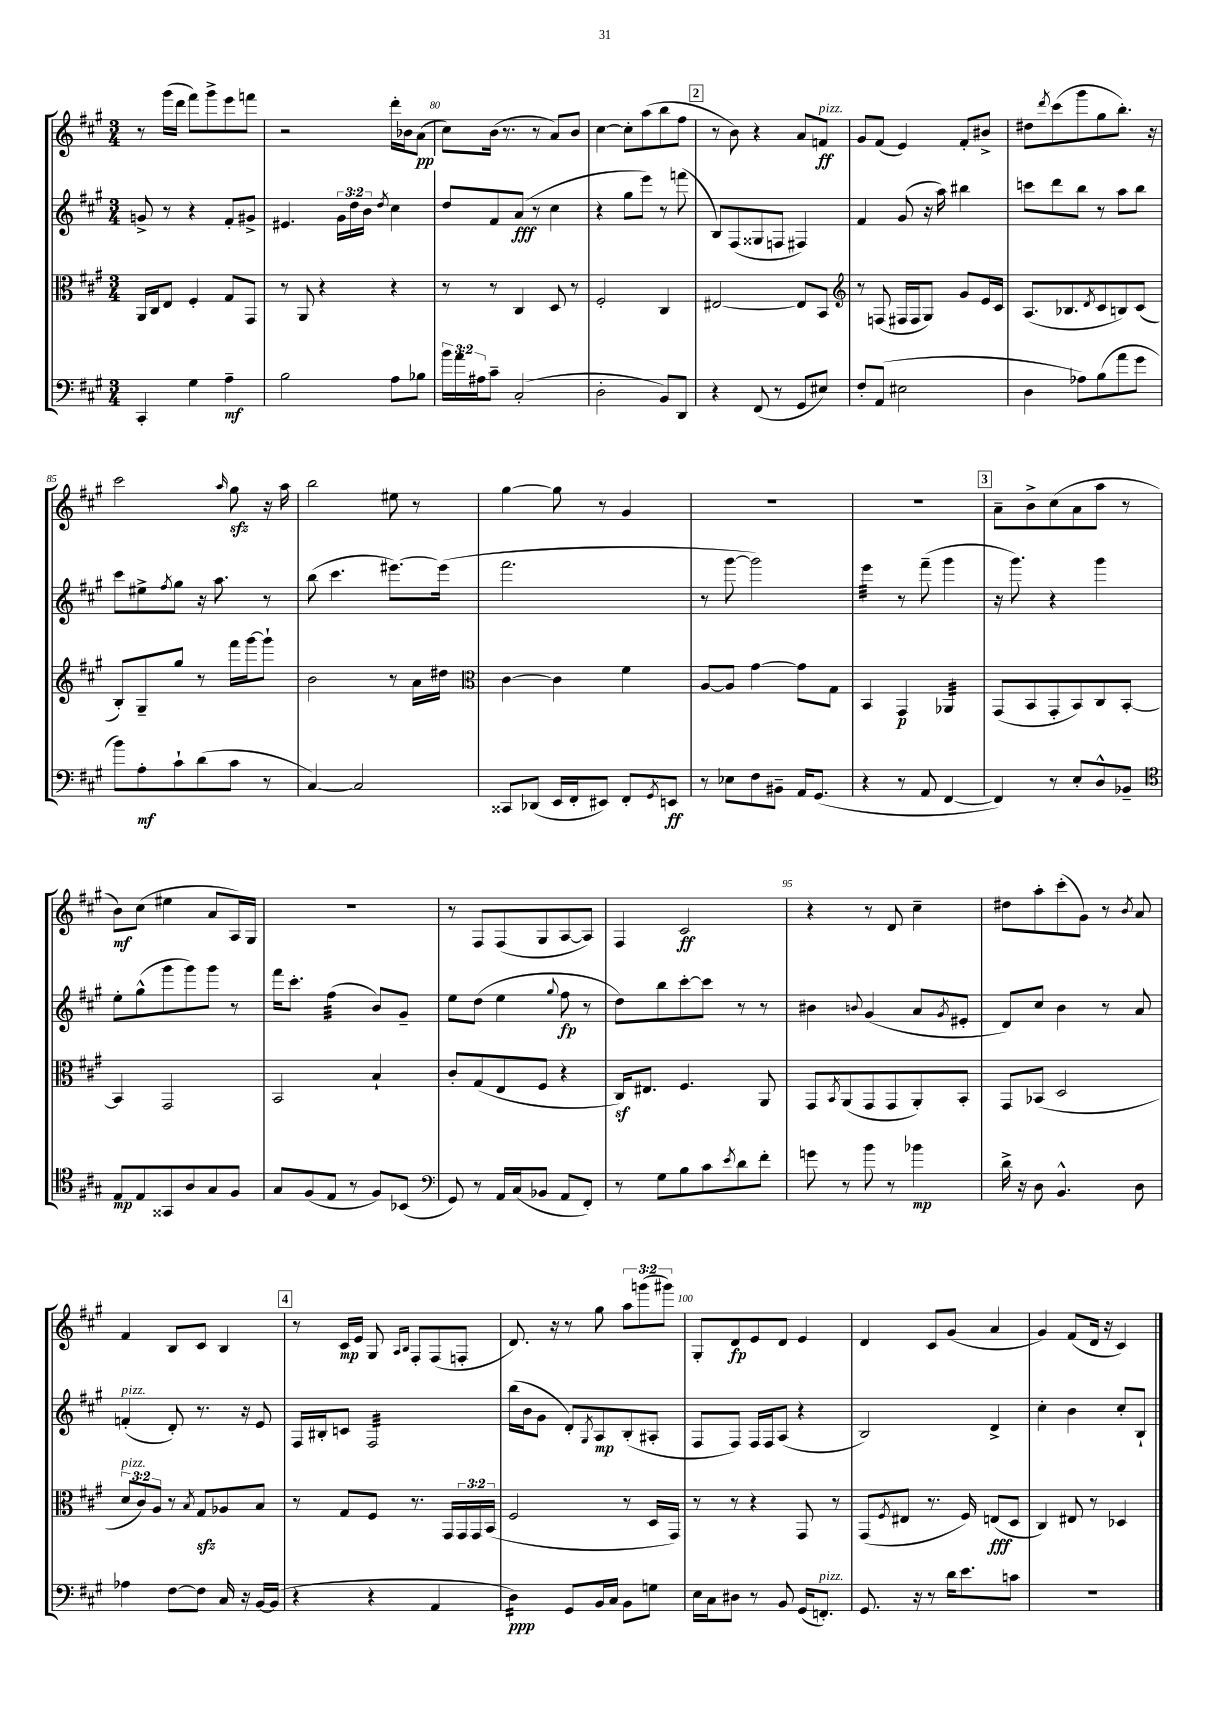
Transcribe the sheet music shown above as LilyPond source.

<<
\new StaffGroup <<
\new Staff = "s0" {
    \clef treble \key a \major \numericTimeSignature \time 3/4 \override Staff.TupletNumber.text = #tuplet-number::calc-fraction-text
    r8 gis'''16( d'''16 fis'''8) gis'''8-> e'''8 f'''8 |
    r2 d'''16-. bes'16 a'8\pp( |
    cis''8) b'16( r8. r8 a'8) b'8 |
    cis''4~ cis''8-. a''8( b''8 fis''8 |
    \mark \markup { \box "2" } r8 b'8) r4 a'8 f'8\ff^\markup { \italic "pizz." } |
    gis'8 fis'8( e'4) fis'8-. bis'8-> |
    dis''8 \acciaccatura { d'''8 } cis'''8( gis'''8 gis''8 b''8.-.) r16 |
    cis'''2 \grace { a''16 } gis''8\sfz r16 a''16 |
    b''2 eis''8 r8 |
    gis''4~ gis''8 r8 gis'4 |
    R2. |
    R2. |
    \mark \markup { \box "3" } a'8-- b'8-> cis''8( a'8 a''8 r8 |
    b'8\mf) cis''8( eis''4 a'8 a16) gis16 |
    R2. |
    r8 fis8 fis8( gis8 a8~ a8) |
    fis4 cis'2\ff |
    r4 r8 d'8 cis''4-- |
    dis''8 a''8-. cis'''8-.( gis'8) r8 \acciaccatura { b'8 } a'8 |
    fis'4 b8 cis'8 b4 |
    \mark \markup { \box "4" } r8 cis'16\mp e'16 gis8 \grace { a16 b16 } fis8-. fis8( f8-. |
    d'8.) r16 r8 gis''8 \tuplet 3/2 { a''8 g'''8( gis'''8) } |
    gis8-. d'8\fp e'8 d'8 e'4 |
    d'4 cis'8 gis'8( a'4 |
    gis'4) fis'8( d'16 r16 cis'4) \bar "|." |
}
\new Staff = "s1" {
    \clef treble \key a \major \numericTimeSignature \time 3/4 \override Staff.TupletNumber.text = #tuplet-number::calc-fraction-text
    g'8-> r8 r4 fis'8-. gis'8-> |
    eis'4. \tuplet 3/2 { gis'16 d''16 b'16 } \acciaccatura { d''8 } cis''4 |
    d''8 fis'8 a'8\fff( r8 cis''4 |
    r4 gis''8 e'''8) r8 f'''8( |
    \mark \markup { \box "2" } b8) fis8( gisis8 f8 fis4) |
    fis'4 gis'8( r16 a''16) bis''4 |
    c'''8 d'''8 b''8 r8 a''8 b''8 |
    cis'''8 eis''8-> \acciaccatura { fis''8 } gis''8 r16 a''8. r8 |
    b''8( cis'''4. eis'''8.~) eis'''16( |
    fis'''2. |
    r8 gis'''8~ gis'''2) |
    e'''4:32 r8 fis'''8--( gis'''4 |
    \mark \markup { \box "3" } r16 gis'''8.) r4 gis'''4 |
    e''8-. gis''8-^( gis'''8 gis'''8) gis'''8 r8 |
    fis'''16 cis'''8.-. fis''4:32( b'8) gis'8-- |
    e''8 d''8( e''4 \appoggiatura { gis''8 } fis''8\fp r8 |
    d''8) b''8 cis'''8~-. cis'''8 r8 r8 |
    bis'4 \appoggiatura { b'8 } gis'4( a'8 \acciaccatura { gis'8 } eis'8-. |
    d'8) cis''8 b'4 r8 a'8 |
    f'4-.^\markup { \italic "pizz." }( d'8-.) r8. r16 e'8 |
    \mark \markup { \box "4" } fis16 bis16-. c'8 fis2:32 |
    b''16( b'16 gis'8 d'8-.) \acciaccatura { gis8 } a8\mp b8-.( ais8-. |
    fis8 fis8) fis16 fis16 a8( r4 |
    b2) d'4-> |
    cis''4-. b'4 cis''8-. b8-! \bar "|." |
}
\new Staff = "s2" {
    \clef alto \key a \major \numericTimeSignature \time 3/4 \override Staff.TupletNumber.text = #tuplet-number::calc-fraction-text
    a,16 cis16 e8 fis4-. gis8 gis,8 |
    r8 a,8 r4 r4 |
    r8 r8 cis4 d8 r8 |
    fis2-. cis4 |
    \mark \markup { \box "2" } eis2~ eis8 b,8 |
    \clef treble r8 f8( fis16 fis16 gis8) gis'8 e'16 cis'16 |
    a8.( bes8. \acciaccatura { d'8 } cis'8 b8) cis'8( |
    b8-.) gis8-- gis''8 r8 fis'''16 gis'''16~ gis'''8-! |
    b'2 r8 a'16 dis''16 |
    \clef alto cis'4~ cis'4 fis'4 |
    a8~ a8 gis'4~ gis'8 gis8 |
    b,4 gis,4\p aes,4:32 |
    \mark \markup { \box "3" } gis,8( b,8 gis,8-. b,8) cis8 b,8~-. |
    b,4 gis,2 |
    b,2 b4-! |
    cis'8-. gis8( e8 fis8 r4 |
    cis16\sf) eis8. fis4. a,8 |
    gis,8 \acciaccatura { b,8 } a,8( gis,8 gis,8 a,8-.) b,8-. |
    gis,8 bes,8( d2 |
    \tuplet 3/2 { d'8^\markup { \italic "pizz." } cis'8) a8 } r8 \acciaccatura { b8 } gis8\sfz aes8 b8 |
    \mark \markup { \box "4" } r8 gis8 fis8 r8. gis,16 \tuplet 3/2 { gis,16 gis,16 b,16( } |
    fis2 r8 d16 gis,16) |
    r8 r8 r4 gis,8 r8 |
    gis,8( \acciaccatura { fis8 } eis8 r8. fis16) e8\fff( d8 |
    cis4) eis8 r8 des4 \bar "|." |
}
\new Staff = "s3" {
    \clef bass \key a \major \numericTimeSignature \time 3/4 \override Staff.TupletNumber.text = #tuplet-number::calc-fraction-text
    cis,4-. gis4 a4--\mf |
    b2 a8 bes8 |
    \tuplet 3/2 { b'16 a'16 ais16 } cis'8-- cis2-.( |
    d2-. b,8) d,8 |
    \mark \markup { \box "2" } r4 fis,8( r8 gis,8 eis8) |
    fis8-. a,8( eis2 |
    d4 aes8) b8( a'8 gis'8 |
    b'8) a8-.\mf cis'8-! d'8( cis'8 r8 |
    cis4~) cis2 |
    cisis,8 des,8( e,16 fis,16-. eis,8) fis,8-. \acciaccatura { gis,8 } e,8\ff |
    r8 ees8 fis8 bis,8-- a,16 gis,8.( |
    r4 r8 a,8 fis,4~ |
    \mark \markup { \box "3" } fis,4) r8 e8-. d8-^ bes,8-- |
    \clef tenor e8\mp e8 gisis,8 a8 gis8 fis8 |
    gis8 fis8( e8 r8 fis8) bes,8( |
    \clef bass gis,8) r8 a,16 cis16( bes,8 a,8 fis,8-.) |
    r8 gis8 b8 cis'8 \acciaccatura { e'8 } d'8 fis'8-. |
    g'8 r8 b'8 r8 bes'4\mp |
    d'16-> r16 d8 b,4.-^ d8 |
    aes4 fis8~ fis8 cis16 r16 b,16~ b,16( |
    \mark \markup { \box "4" } r4 r4 a,4 |
    d4:16\ppp) gis,8 b,16 cis16 b,8 g8 |
    e16 cis16 dis8 r8 b,8 gis,16( f,8.-.^\markup { \italic "pizz." }) |
    gis,8. r16 r8 d'16 e'8. c'8 |
    R2. \bar "|." |
}
>>
>>
\layout { \context { \Score currentBarNumber = #78 \override BarNumber.break-visibility = ##(#f #t #t) barNumberVisibility = #(every-nth-bar-number-visible 5) } }
